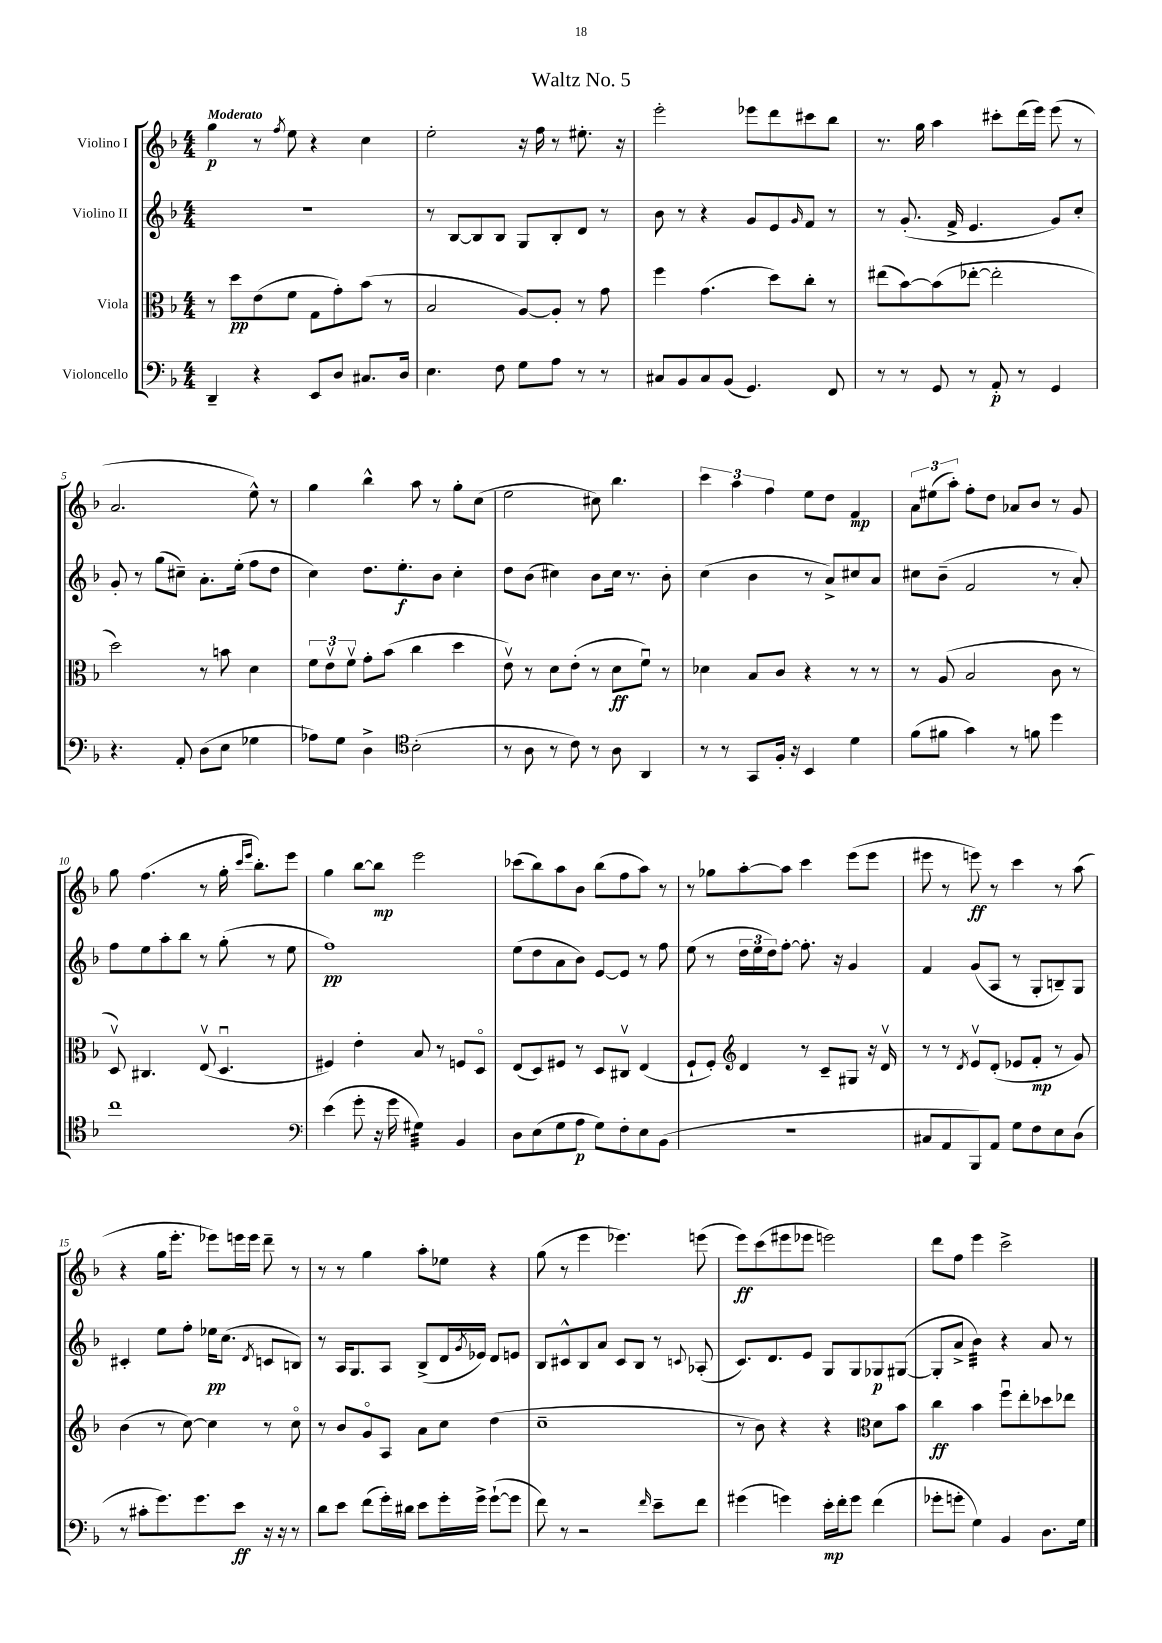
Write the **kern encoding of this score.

**kern	**kern	**kern	**kern
*staff4	*staff3	*staff2	*staff1
*clefF4	*clefC3	*clefG2	*clefG2
*k[b-]	*k[b-]	*k[b-]	*k[b-]
*M4/4	*M4/4	*M4/4	*M4/4
4DD~	8r	1r	4gg
.	8dd	.	.
4r	(8e	.	8r
.	.	.	8qff
.	8f	.	8ee
8EE	8G	.	4r
8D	8g')	.	.
8.C#	(8b-	.	4cc
.	8r	.	.
16D	.	.	.
=	=	=	=
4.E	2B-	8r	2ee'
.	.	[8B-	.
.	.	8B-]	.
8F	.	8B-	.
8G	[8A)	8G	16r
.	.	.	16ff
8A	8A']	8B-'	8r
8r	8r	8d	8.ee#'
8r	8g	8r	.
.	.	.	16r
=	=	=	=
8C#	4ff	8b-	2eee'
8BB-	.	8r	.
8C#	(4.g	4r	.
(8BB-	.	.	.
4.GG)	.	8g	8eee-
.	8dd)	8e	8ddd
.	.	16qqg	.
.	8cc'	8f	8ccc#
8FF	8r	8r	8bb-
=	=	=	=
8r	(8ee#	8r	8.r
8r	[8b-)	(8.g'	.
.	.	.	16gg
8GG	(8b-]	.	4aa
.	.	16f^	.
8r	[8ee-'	4.e	.
8AA'	2ee-']	.	8ccc#'
8r	.	.	(16ddd
.	.	.	16eee)
4GG	.	8g)	(8eee
.	.	8cc'	8r
=	=	=	=
4.r	2dd)	8g'	2.a
.	.	8r	.
.	.	(8gg	.
8AA'	.	8cc#~)	.
(8D	8r	8.a'	.
8E	8b	.	.
.	.	(16ee'	.
4G-	4d	8ff	8ee^^)
.	.	8dd	8r
=	=	=	=
8A-)	12f	4cc)	4gg
.	12ev	.	.
8G	.	.	.
.	12fv	.	.
4D^	8g'	8.dd	4bb-^^
.	(8b-	.	.
.	.	8.ee'	.
*clefC4	*	*	*
(2B-'	4cc	.	8aa
.	.	8b-	8r
.	4dd	4cc'	8gg'
.	.	.	(8cc
=	=	=	=
8r	8ev)	8dd	2ee
8A	8r	(8b-	.
8r	8d	4cc#)	.
8c)	(8e'	.	.
8r	8r	8b-	8cc#)
8A	8d	16cc#	4.bb-
.	.	8.r	.
4AA	8fu)	.	.
.	8r	8b-'	.
=	=	=	=
8r	4d-	(4cc	6ccc
8r	.	.	.
.	.	.	6aa
8GG	8B-	4b-	.
.	.	.	6ff
16F'	8c	.	.
16r	.	.	.
4BB-	4r	8r	8ee
.	.	8a^)	8dd
4d	8r	8cc#	4f
.	8r	8a	.
=	=	=	=
(8f	8r	8cc#	12a
.	.	.	(12ee#
8f#	(8A	(8b-~	.
.	.	.	12aa')
4g)	2B-	2f	8ff'
.	.	.	8dd
8r	.	.	8a-
8f	.	.	8b-
4dd	8c	8r	8r
.	8r	8a')	8g
=	=	=	=
1cc	8Dv)	8ff	8gg
.	4.C#	8ee	(4.ff
.	.	8aa'	.
.	.	8bb-	.
.	(8Ev	8r	8r
.	4.Du	(8gg'	16gg'
.	.	.	16qqccc
.	.	.	16qqeee
.	.	.	8.bb-')
.	.	8r	.
.	.	8ee	8eee
=	=	=	=
*clefF4	*	*	*
(4e	4F#)	1ff)	4gg
8g'	4e'	.	[8bb-
16r	.	.	8bb-]
16g	.	.	.
4G#)	8B-	.	2eee
.	8r	.	.
4BB-	8F	.	.
.	8Do	.	.
=	=	=	=
8D	(8E	(8ee	(8ccc-
(8E	8D)	8dd	8bb-)
8G	8F#	8a	8aa
8A	8r	8b-)	8b-
8G)	8D	[8e	(8bb-
8F'	8C#v	8e]	8ff
8E	(4E	8r	8aa)
(8BB-	.	8ff	8r
=	=	=	=
1r	8F`	(8ee	8r
.	8F')	8r	8gg-
*	*clefG2	*	*
.	4d	24dd	[8aa'
.	.	24ee	.
.	.	24dd)	.
.	.	[8ff'	8aa]
.	8r	8.ff']	4ccc
.	8c~	.	.
.	.	16r	.
.	8G#	4g	(8eee
.	16r	.	8eee
.	16dv	.	.
=	=	=	=
8C#	8r	4f	8eee#
8AA	8r	.	8r
.	8qd	.	.
8BBB-)	8ev	(8g	8eee)
8AA	(8d'	8A	8r
8G	8e-	8r	4ccc
8F	8f'	8G'	.
8E	8r	8B~)	8r
(8D	8g)	8G	(8aa
=	=	=	=
8r	(4b-	4c#'	4r
8c#'	.	.	.
8.g)	8r	8ee	16gg
.	.	.	8.eee'
.	[8cc)	8ff'	.
8.g	.	.	.
.	4cc]	16ee-	8eee-)
.	.	(8.cc	.
8e	.	.	16eee
.	.	.	16eee
.	.	8qd	.
16r	8r	8c	8ddd~
16r	.	.	.
8r	8cco	8B)	8r
=	=	=	=
8d	8r	8r	8r
8e	8b-	16A	8r
.	.	8.G	.
(8f	8go	.	4gg
16g')	8A	8A	.
16d#	.	.	.
8e	8a	(8B-^	8aa'
16g'	8cc	16d	8ee-
.	.	8qg	.
16g^	.	16e-)	.
([8g`	(4dd	8d	4r
8g]	.	8e	.
=	=	=	=
8f)	1cc~	8B-	(8gg
8r	.	8c#^^	8r
2r	.	8B-	4eee
.	.	8a	.
.	.	8c#	4.eee-)
.	.	8B-	.
16qqf	.	.	.
8e~	.	8r	.
.	.	8qqc	.
8f	.	(8A-'	(8eee
=	=	=	=
(4g#	8r	8.c)	8eee)
.	8b-)	.	(8ccc
.	.	8.d	.
4g)	4r	.	8eee#
.	.	8e	8eee-
16e'	4r	8G	2eee)
16f'	.	.	.
8g	.	8G	.
*	*clefC3	*	*
(4f	8d	8G-	.
.	8b-	([8G#	.
=	=	=	=
8g-'	4cc	8G#']	8ddd
8g'	.	8a^	8ff
4G)	4b-	4b-)	4eee
4BB-	8ffu	4r	2ccc^
.	8ee'	.	.
8.D	8dd-	8a	.
.	8ee-	8r	.
16G	.	.	.
==	==	==	==
*-	*-	*-	*-
